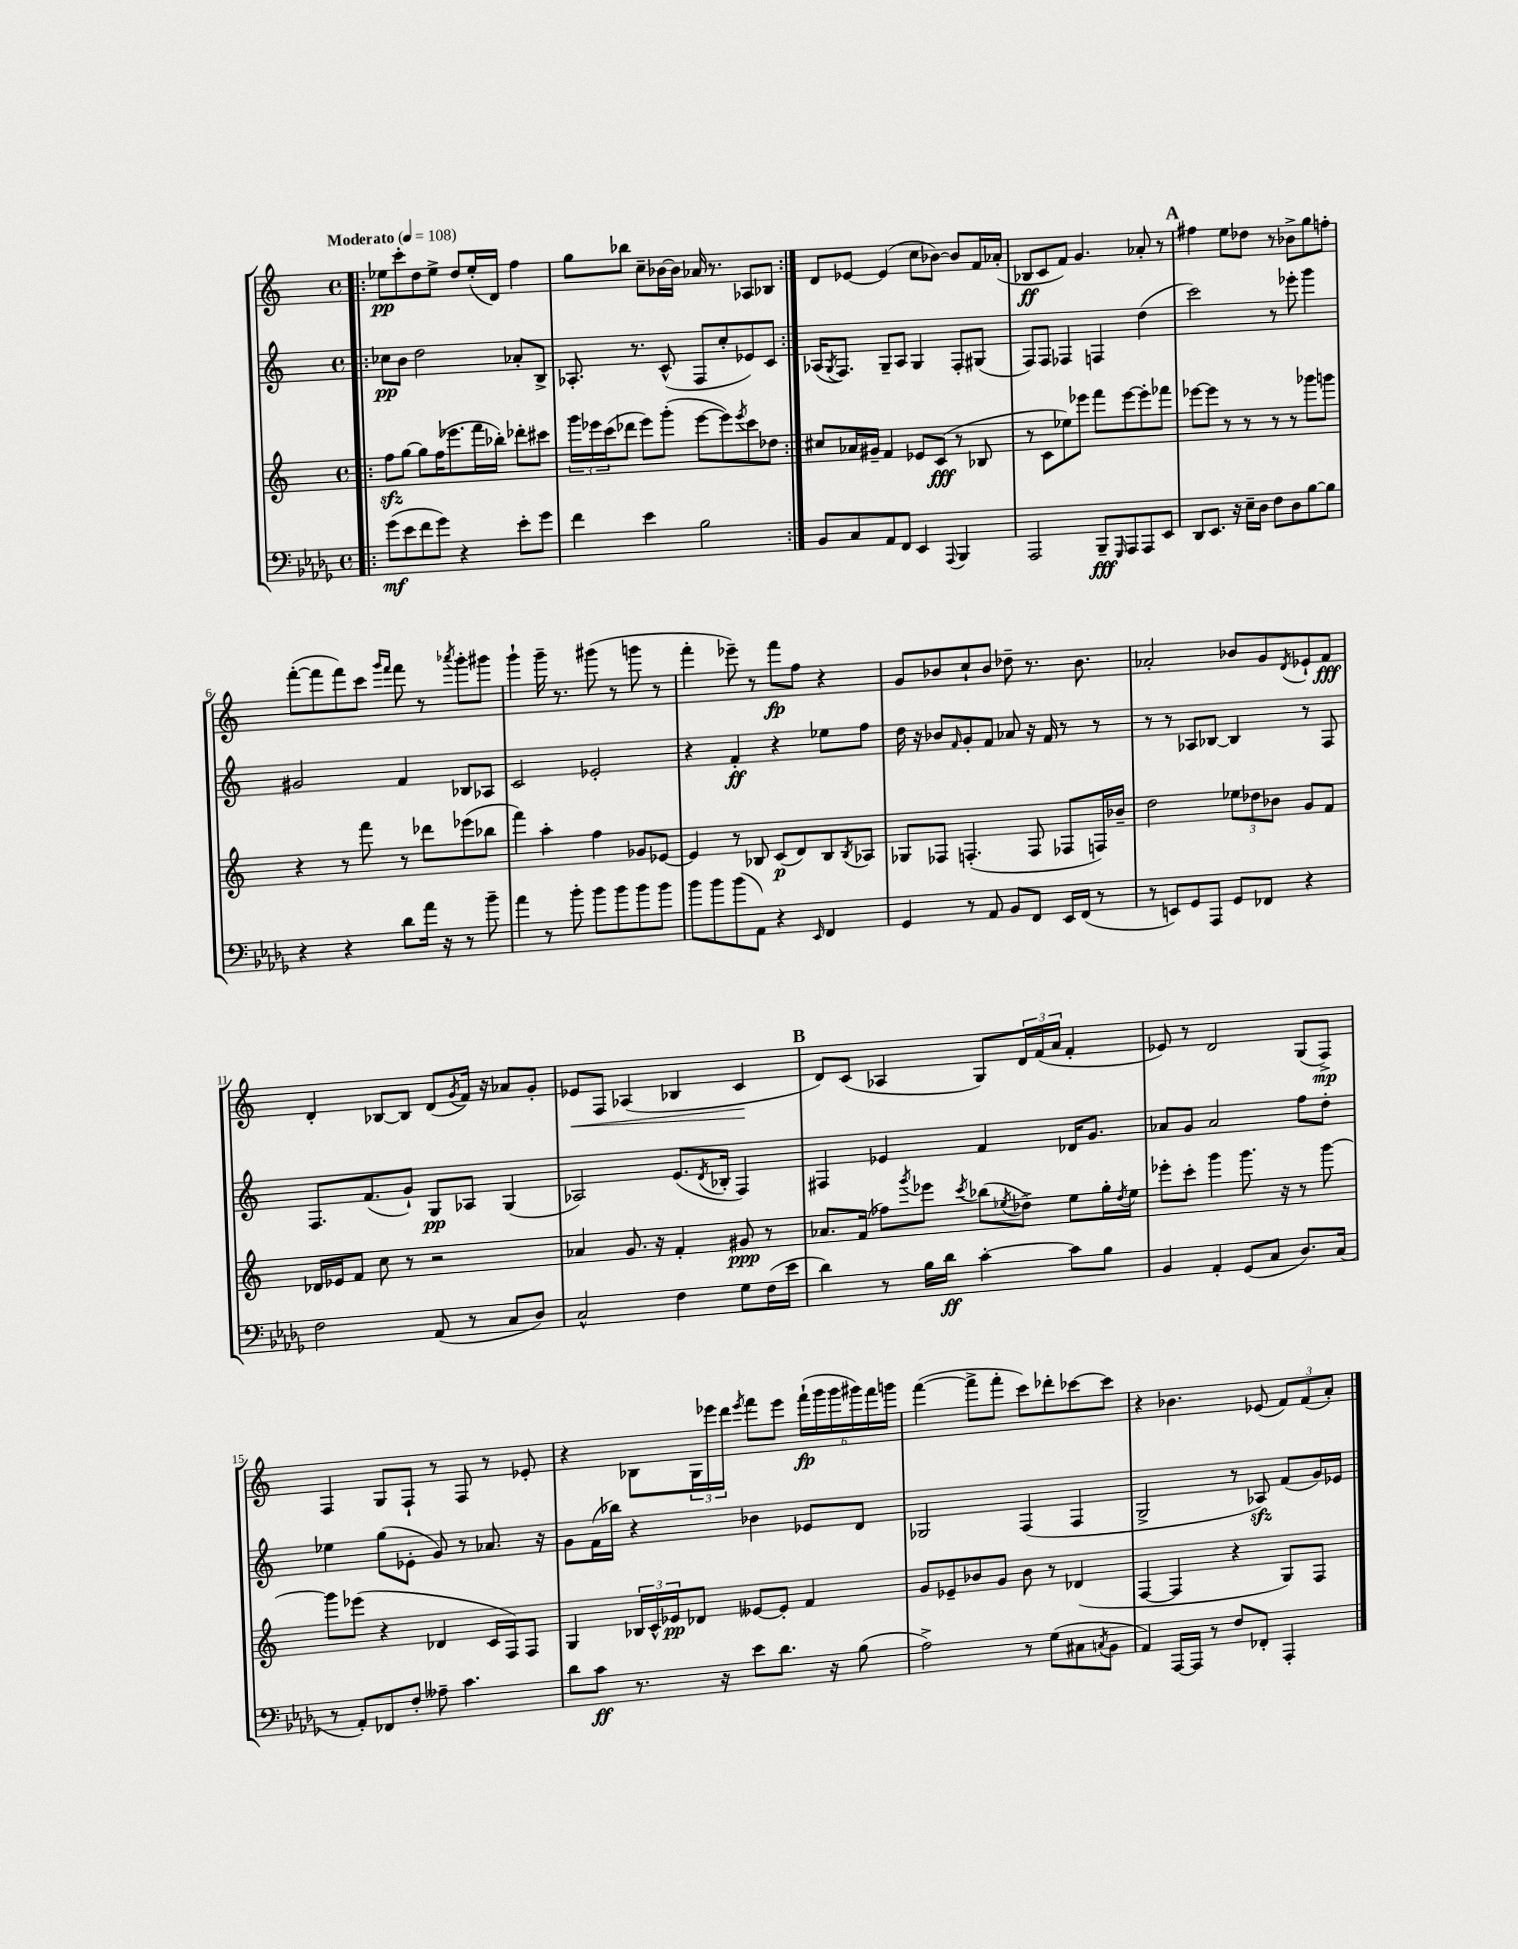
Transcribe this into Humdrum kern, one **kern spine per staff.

**kern	**dynam	**kern	**dynam	**kern	**dynam	**kern	**dynam
*part4	*part4	*part3	*part3	*part2	*part2	*part1	*part1
*staff4	*staff4	*staff3	*staff3	*staff2	*staff2	*staff1	*staff1
*clefF4	*	*clefG2	*	*clefG2	*	*clefG2	*
*k[b-e-a-d-g-]	*	*k[]	*	*k[]	*	*k[]	*
*M4/4	*	*M4/4	*	*M4/4	*	*M4/4	*
*met(c)	*	*met(c)	*	*met(c)	*	*met(c)	*
*MM108	*	*MM108	*	*MM108	*	*MM108	*
=1!|:	=1!|:	=1!|:	=1!|:	=1!|:	=1!|:	=1!|:	=1!|:
!	!	!	!	!	!	!LO:TX:a:B:t=Moderato	!
(8g-\L	mf	8ffzz\L	.	8cc-X\L	pp	8ee-X\L	pp
8e-\	.	[8gg\J	.	8b\J	.	8ccc'\	.
8f\	.	8gg\L]	.	2dd\	.	8dd\	.
8g-\J)	.	(16ff\K	.	.	.	8ee-^\J	.
.	.	8.eee-X\	.	.	.	.	.
4r	.	.	.	.	.	8dd/L	.
.	.	16fff\L	.	.	.	(16ee-'/L	.
.	.	16bb-X'\JJ)	.	.	.	16d/JJ)	.
8e-'\L	.	8ddd-X'\L	.	8a-X'/L	.	4ff\	.
8g-\J	.	8ccc#X\J	.	8B^/J	.	.	.
=2	=2	=2	=2	=2	=2	=2	=2
4f\	.	24ggg\LL	.	8.A-X'/	.	8gg\L	.
.	.	24eee-X\	.	.	.	.	.
.	.	(24ccc\J	.	.	.	.	.
.	.	8ddd-X\J	.	.	.	8bb-X\J	.
.	.	.	.	8.r	.	.	.
4e-\	.	8eee-\L)	.	.	.	8cc~\L	.
.	.	(8ggg'\J	.	(8c^^/	.	[16b-X\L	.
.	.	.	.	.	.	16b-\JJ]	.
2B-\	.	[8eee-\L	.	8F/L	.	16a-X/	.
.	.	.	.	.	.	8.r	.
.	.	8eee-\])	.	8cc'/	.	.	.
.	.	8qeee-/	.	.	.	.	.
.	.	8ccc\	.	8e-X/)	.	8A-X/L	.
.	.	8dd-X\J	.	8c/J	.	8B-X/J	.
=3:|!	=3:|!	=3:|!	=3:|!	=3:|!	=3:|!	=3:|!	=3:|!
8BB-/L	.	8cc#X/L	.	(16A-X/KL	.	8d/L	.
.	.	.	.	8qG/	.	.	.
.	.	.	.	8.F/J)	.	.	.
8C/	.	16a-X/L	.	.	.	[8e-X/J	.
.	.	16g#X~/JJ	.	.	.	.	.
8AA-/	.	4f/	.	8G~/L	.	(4e-/]	.
8FF/J	.	.	.	8A-/J	.	.	.
4EE-/	.	8e-X/L	.	4G/	.	8cc\L	.
.	.	(8c/J	fff	.	.	[8b-X\J)	.
8qqAAA-/	.	.	.	.	.	.	.
4BBB-/	.	8r	.	8F'/L	.	8b-/L]	.
.	.	8B-X/	.	(8G#X/J	.	16f/L	.
.	.	.	.	.	.	(16a-X'/JJ	.
=4	=4	=4	=4	=4	=4	=4	=4
2AAA-/	.	8r	.	8F/L)	.	8B-X/L	ff
.	.	8c\L	.	8F/J	.	8c/	.
.	.	8ee-X\)	.	4F-X/	.	8f/J)	.
.	.	8eee-X\J	.	.	.	4.g/	.
8BBB-~/L	fff	8fff\L	.	4Fn/	.	.	.
16qqGGG-/	.	.	.	.	.	.	.
8AAA-/	.	[8eee-\	.	.	.	.	.
8AAA-/	.	8eee-'\]	.	(4dd\	.	8a-X'/	.
8EE-/J	.	8fff-X\J	.	.	.	8r	.
!!LO:REH:place=s1:t=A
=5	=5	=5	=5	=5	=5	=5	=5
8DD-/L	.	[8eee-X\L	.	2ccc\)	.	4ff#X\	.
8.EE-/J	.	8eee-\J]	.	.	.	.	.
.	.	8r	.	.	.	8ee\L	.
16r	.	.	.	.	.	.	.
16E-~\LL	.	8r	.	.	.	8dd-X\J	.
16D-\JJ	.	.	.	.	.	.	.
8F\L	.	8r	.	8r	.	8r	.
8D-\	.	8r	.	8eee-X'\	.	8b-X^\L	.
[8B-\	.	8ggg-X\L	.	4ggg\	.	8gg\	.
8B-\J]	.	8gggn\J	.	.	.	8ffn'\J	.
!!LO:LB:g=z
=6	=6	=6	=6	=6	=6	=6	=6
4r	.	4r	.	2g#X/	.	([8fff'\L	.
.	.	.	.	.	.	8fff\]	.
4r	.	8r	.	.	.	8fff\)	.
.	.	8fff\	.	.	.	8ccc\J	.
.	.	.	.	.	.	16qqggg/LL	.
.	.	.	.	.	.	16qqfff/JJ	.
8d-\L	.	8r	.	4f/	.	8fff\	.
16a-\Jk	.	8ddd-X\L	.	.	.	8r	.
16r	.	.	.	.	.	.	.
.	.	.	.	.	.	8qaaa-X/	.
8r	.	(8eee-X\	.	8B-X/L	.	8ggg'\L	.
8b-~\	.	8bb-X\J	.	8A-X/J	.	8ggg#X\J	.
=7	=7	=7	=7	=7	=7	=7	=7
4a-\	.	4fff\)	.	2c/	.	4ggg`\	.
8r	.	4aa'\	.	.	.	16ggg~\	.
.	.	.	.	.	.	8.r	.
8b-'\	.	.	.	.	.	.	.
8b-\L	.	4ff\	.	2e-X'/	.	(8ggg#X\	.
8b-\	.	.	.	.	.	8r	.
8b-\	.	8g-X/L	.	.	.	8gggn\	.
8b-\J	.	[8e-X/J	.	.	.	8r	.
=8	=8	=8	=8	=8	=8	=8	=8
8b-\L	.	4e-/]	.	4r	.	4fff'\	.
8b-\	.	.	.	.	.	.	.
(8b-\	.	8r	.	4f'/	ff	8eee-X~\)	.
8AA-\J)	.	8B-X/	.	.	.	8r	.
4r	.	(8c/L	p	4r	.	8fff\L	fp
.	.	8d/)	.	.	.	8ff\J	.
16qqEE-/	.	.	.	.	.	.	.
4FF/	.	8B-/	.	8ee-X\L	.	4r	.
.	.	8qB-/	.	.	.	.	.
.	.	8A-X/J	.	8ff\J	.	.	.
=9	=9	=9	=9	=9	=9	=9	=9
4GG-/	.	8G-X/L	.	16dd\	.	8g/L	.
.	.	.	.	16r	.	.	.
.	.	8F-X/J	.	8b-X/L	.	8b-X/	.
.	.	.	.	16qqf/	.	.	.
8r	.	(4.Fn'/	.	8g'/	.	8cc`/	.
8AA-/	.	.	.	8f/J	.	8b-/J	.
8BB-/L	.	.	.	8a-X/	.	8dd-X~\	.
8FF/J	.	8F/	.	16r	.	8.r	.
.	.	.	.	16f/	.	.	.
16EE-/LL	.	8F-X/L	.	8r	.	.	.
(16FF/JJ	.	.	.	.	.	8.b-\	.
8r	.	16Fn/L)	.	8r	.	.	.
.	.	16b-X~/JJ	.	.	.	.	.
=10	=10	=10	=10	=10	=10	=10	=10
8r	.	2dd\	.	8r	.	2a-X'/	.
8EEn/L)	.	.	.	8r	.	.	.
8GG-/	.	.	.	8A-X/L	.	.	.
8AAA-/J	.	.	.	[8B-X/J	.	.	.
8GG-/L	.	12ee-X\L	.	4B-/]	.	8b-X/L	.
.	.	12dd-X\	.	.	.	.	.
8FF-X/J	.	.	.	.	.	8g/	.
.	.	12b-X\J	.	.	.	.	.
.	.	.	.	.	.	8qd/	.
4r	.	8g/L	.	8r	.	8e-X`/	.
.	.	8f/J	.	8F/	.	8f/J	fff
!!LO:LB:g=z
=11	=11	=11	=11	=11	=11	=11	=11
2F\	.	16d-X/LL	.	8.F/L	.	4d'/	.
.	.	16e-X/J	.	.	.	.	.
.	.	8f/J	.	.	.	.	.
.	.	.	.	(8.f/	.	.	.
.	.	8cc\	.	.	.	[8B-X/L	.
.	.	8r	.	8g`/J)	.	8B-/J]	.
(8AA-/	.	2r	.	8G/L	pp	(8d/L	.
.	.	.	.	.	.	8qg/	.
8r	.	.	.	8A-X/J	.	16f/Jk)	.
.	.	.	.	.	.	16r	.
8C/L	.	.	.	(4G/	.	8a-X/L	.
8D-/J)	.	.	.	.	.	8g'/J	.
=12	=12	=12	=12	=12	=12	=12	=12
!	!	!	!	!	!	!	!LO:HP:b
2C^^/	.	4a-X/	.	2A-X/)	.	8e-X/L	<
.	.	.	.	.	.	8F/J	.
.	.	8.g/	.	.	.	(4A-X/	.
.	.	16r	.	.	.	.	.
4F\	.	4f'/	.	(8.e/L	.	4B-X/	.
.	.	.	.	8qd/	.	.	.
.	.	.	.	16B-X'/Jk	.	.	.
8G-\L	.	8g#X/	ppp	4F/)	.	4c/	.
(16F\L	.	8r	.	.	.	.	.
16e-\JJ	.	.	.	.	.	.	.
.	.	.	.	.	.	.	[
!!LO:REH:place=s1:t=B
=13	=13	=13	=13	=13	=13	=13	=13
4d-\)	.	8.a-X/L	.	4F#X/	.	8d/L)	.
.	.	.	.	.	.	(8c/J	.
.	.	(16f/Jk	.	.	.	.	.
8r	.	8ff-X\L)	.	4e-X/	.	4A-X/	.
.	.	8qggg/	.	.	.	.	.
16B-\LL	.	8eee-X\J	.	.	.	.	.
16d-\JJ	ff	.	.	.	.	.	.
.	.	8qccc/	.	.	.	.	.
[4c'\	.	(8bb-X\L	.	4f/	.	8G/L)	.
.	.	8qee-X/	.	.	.	.	.
.	.	8dd-X^\J)	.	.	.	24d/L	.
.	.	.	.	.	.	(24f/	.
.	.	.	.	.	.	24a/JJ	.
8c\L]	.	8ee-\L	.	16d-X/KL	.	4f'/	.
.	.	.	.	8.g/J	.	.	.
8B-\J	.	16gg'\L	.	.	.	.	.
.	.	8qdd-/	.	.	.	.	.
.	.	16ee-\JJ	.	.	.	.	.
=14	=14	=14	=14	=14	=14	=14	=14
4BB-/	.	8eee-X'\L	.	8a-X/L	.	8e-X/)	.
.	.	8ccc'\J	.	8g/J	.	8r	.
4AA-'/	.	4ggg\	.	2a-/	.	2d/	.
(8GG-/L	.	8.ggg\	.	.	.	.	.
8C/J	.	.	.	.	.	.	.
.	.	16r	.	.	.	.	.
8.D-/L)	.	8r	.	8ff\L	.	(8G/L	.
.	.	[8ggg\	.	8dd'\J	.	8F^/J)	mp
(16C/Jk	.	.	.	.	.	.	.
!!LO:LB:g=z
=15	=15	=15	=15	=15	=15	=15	=15
8r	.	8ggg\L]	.	4ee-X\	.	4F/	.
8AA-'/L)	.	(8eee-X\J	.	.	.	.	.
8FF-X/	.	4r	.	(8gg\L	.	8G/L	.
8F'/J	.	.	.	8e-X'\J	.	8F`/J	.
8A--X~\	.	4d-X/	.	8g/)	.	8r	.
4.c\	.	.	.	8r	.	8F/	.
.	.	16c/LL	.	8.a-X/	.	8r	.
.	.	16F/J)	.	.	.	.	.
.	.	8F/J	.	.	.	8e-X'/	.
.	.	.	.	16r	.	.	.
=16	=16	=16	=16	=16	=16	=16	=16
8d-\L	.	4G/	.	8g\L	.	4r	.
8c\J	ff	.	.	(16f\L	.	.	.
.	.	.	.	16bb-X\JJ)	.	.	.
8.r	.	24B-X/LL	.	4r	.	8B-X\L	.
.	.	24c^^/	.	.	.	.	.
.	.	24e-X/J	pp	.	.	.	.
.	.	8d-X/J	.	.	.	24G\L	.
.	.	.	.	.	.	24eee-X\	.
16r	.	.	.	.	.	.	.
.	.	.	.	.	.	24ddd\JJ	.
.	.	.	.	.	.	8qeee-/	.
8e-\L	.	[8e--X/L	.	4b-X\	.	8fff\L	.
8.d-\J	.	8e--'/J]	.	.	.	8eee-\J	.
.	.	4f/	.	8e-X/L	.	(24fff`\LL	fp
.	.	.	.	.	.	24ggg\	.
16r	.	.	.	.	.	.	.
.	.	.	.	.	.	24ggg\	.
(8B-\	.	.	.	8d/J	.	24ggg#X\)	.
.	.	.	.	.	.	24fff\	.
.	.	.	.	.	.	24gggn\JJ	.
=17	=17	=17	=17	=17	=17	=17	=17
2A-^\)	.	8g/L	.	2G-X/	.	([4fff\	.
.	.	8e-X~/	.	.	.	.	.
.	.	8b-X/	.	.	.	8fff^\L]	.
.	.	8g/J	.	.	.	8fff'\J	.
8r	.	8b-\	.	(4F/	.	8ccc\L)	.
(8G-\L	.	8r	.	.	.	8ddd-X'\	.
8C#X\	.	(4d-X/	.	4F/	.	[8ccc-X\	.
8qCn/	.	.	.	.	.	.	.
8BB-\J	.	.	.	.	.	8ccc-\J]	.
=18	=18	=18	=18	=18	=18	=18	=18
4AA-/)	.	[4F/	.	2G^/	.	4r	.
[16AAA-/LL	.	4F/]	.	.	.	4.b-X\	.
16AAA-/JJ]	.	.	.	.	.	.	.
8r	.	.	.	.	.	.	.
8F/L	.	4r	.	8r	.	.	.
8FF-X'/J	.	.	.	8A-Xzz/)	.	(8e-X/	.
4AAA-'/	.	8G/L)	.	(8f/L	.	12f/L)	.
.	.	.	.	.	.	(12f/	.
.	.	8F/J	.	16g/L)	.	.	.
.	.	.	.	.	.	12a'/J)	.
.	.	.	.	16e-X/JJ	.	.	.
==	==	==	==	==	==	==	==
*-	*-	*-	*-	*-	*-	*-	*-
